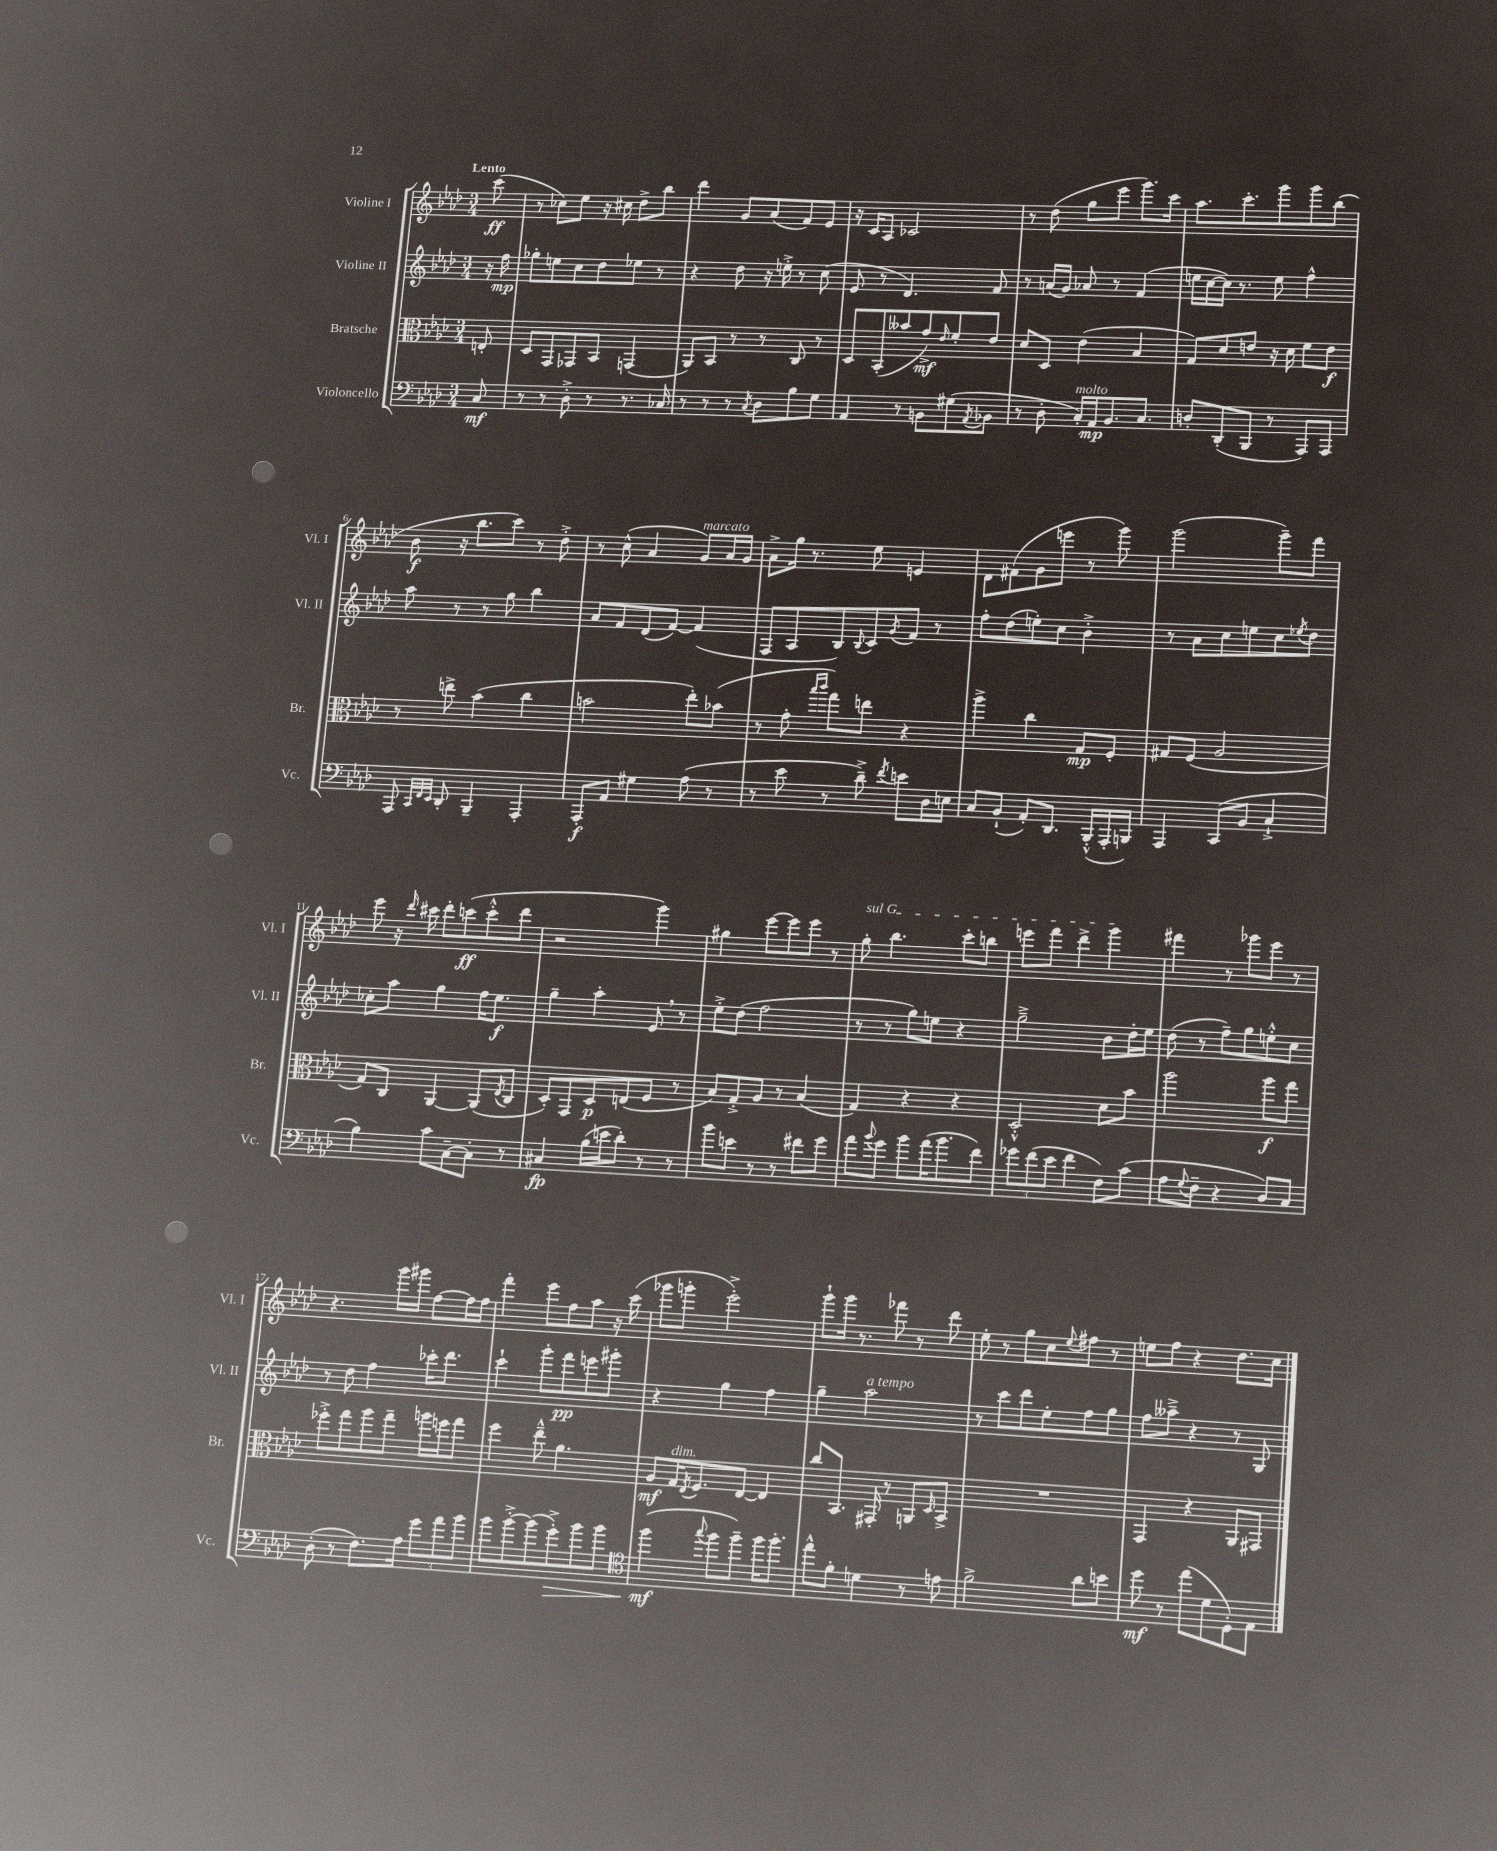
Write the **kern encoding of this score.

**kern	**kern	**kern	**kern
*staff4	*staff3	*staff2	*staff1
*clefF4	*clefC3	*clefG2	*clefG2
*k[b-e-a-d-]	*k[b-e-a-d-]	*k[b-e-a-d-]	*k[b-e-a-d-]
*M3/4	*M3/4	*M3/4	*M3/4
8C	8E'	16r	(8ccc
.	.	16ff	.
=	=	=	=
8r	8D-	8gg-'	8r
8r	8GG	8ee	8cc-)
8D-'^	8GG-	8cc	8ee-
8r	8BB-	8dd-	16r
.	.	.	16cc#
8.r	(4GG	8ee-	8dd-^
.	.	8r	8bb-
16C-	.	.	.
=	=	=	=
8r	8AA-)	4r	4ddd-
8r	8BB-	.	.
8r	8r	8dd-	8g
8qC	.	.	.
8D-	8r	16r	(8a-
.	.	16ee'^	.
8B-	8C	8r	8f)
8G	8r	(8cc	8e-
=	=	=	=
4AA-	8D-	8e-	16r
.	.	.	16c
.	(8BB-'	8r	8A-
8r	8b--	4.d-)	2c-
8BB	8g^)	.	.
.	16qqe-	.	.
(8G#	8f'	.	.
8qAA-	.	.	.
8BB-	8e-	8f	.
=	=	=	=
8r	8d-	8r	8r
8D-'	8D-	(16a	(8dd-
.	.	16g)	.
16C')	(4e-	8a-	8gg
16AA-	.	.	.
8.BB-	.	8r	8eee-
.	4B-	(4f	8.ggg)
8.C	.	.	.
.	.	.	16ccc
=	=	=	=
8D'	8G)	16ee	8.aa-
.	.	[16cc	.
(8DD-'	8d-	16cc])	.
.	.	8.r	8.ccc'
8BBB-	8e	.	.
8r	16r	8ee	8ggg
.	16d-	.	.
8AAA-)	8f	4ff^^	8ggg
8AAA-	8e	.	(8bb-
=	=	=	=
8AAA-	8r	8aa-	8b-
32qqCC	.	.	.
32qqFF	.	.	.
32qqEE-	.	.	.
8DD-'	8ee^	8r	16r
.	.	.	8.bb-
4BBB-~	(4b-	8r	.
.	.	8gg	8ccc)
4AAA-'	4cc	4bb-	8r
.	.	.	8dd-'^
=	=	=	=
8AAA-'	2b	8a-	8r
8AA-	.	8f	(8cc^^
4G#	.	(8d-	4a-
.	.	[8f)	.
(8A-	8ee-')	(4f]	8g)
8r	(8b-	.	16a-
.	.	.	16g
=	=	=	=
8r	8r	8F	8a-^
8e-	8g'	8A-	16gg
.	.	.	8.r
.	16qqbb-	.	.
.	16qqccc	.	.
8r	8gg)	8B-)	.
.	.	8qqB-	.
8d-~^)	8ee	8c	8ee-
8qf	.	8qg	.
8e	4r	8f	4e
16D-	.	8r	.
16E	.	.	.
=	=	=	=
8C	4aa-^	8ff'	8d-
(8BB-`	.	(8dd-	(8f#
8AA-')	4cc	8ee')	8g
8.DD-	.	8cc	8eee
.	8G	4b-'^	8r
(16BBB-'^^	.	.	.
16AAA-'	8F'	.	8ggg)
16BBB)	.	.	.
=	=	=	=
4AAA-	8G#	8r	(2ggg
.	(8F	8a-	.
(8CC	2A-	8cc	.
8BB-	.	8ee	.
4C`^	.	8cc	8ggg~)
.	.	8qee-	.
.	.	8dd-	8fff
=	=	=	=
4B-)	8G)	8cc-'	8eee-
.	8C	8aa-	16r
.	.	.	16qqddd-
.	.	.	16ccc#
8c	[4AA-	4gg	8ddd-'
[8C~	.	.	(8ccc
8C']	(8AA-]	16ff	8ccc'^^
.	.	8.ee-	.
.	8qE-	.	.
8r	8C	.	8ddd-
=	=	=	=
4C#	8D-')	4gg~	2r
.	8GG	.	.
(16B-	8D-	4aa-'	.
16e	.	.	.
8d-')	(8E	.	.
8r	8F	8e-	4ggg)
8r	8r	8r	.
=	=	=	=
8b-	8B-)	8ee-'^	4gg#
8e	8G'^	(8dd-	.
8r	8A-	2ff	[8eee-
8r	8r	.	8eee-]
8f#	(4B-	.	8eee-
8g	.	.	8r
=	=	=	=
8a-	4G)	8r	8gg'
8qqb-	.	.	.
8g	.	8r	4.bb-
8b-	4r	8gg)	.
(16a-	.	8ee	.
8.b-	.	.	.
.	4r	4r	8ccc'
8f)	.	.	8bb
=	=	=	=
12g-	2D-'^^	2gg~^	8eee
(12f	.	.	.
.	.	.	8fff
12e-	.	.	.
4f	.	.	4ddd-^
8F)	8d-	8b-	4ggg
(8c	8b-	16dd-'	.
.	.	16ee-	.
=	=	=	=
8A-	2aa-	(8dd-	4fff#
8qqG	.	.	.
8F~	.	8r	.
4r	.	8ff~)	8r
.	.	8gg	8ggg-
8D-)	8aa-	8ee'^^	8eee-
8C	8gg	8cc	8r
=	=	=	=
(8D-'	8ff-'^	8r	4.r
8r	8gg	8dd-	.
8.F)	8aa-	4ff	.
.	8gg~	.	16ggg
16A-	.	.	16ggg#
12g	16aa	16ccc-'	[8ff
.	16ff	8.ddd-	.
12a-	.	.	.
.	8gg	.	16ff]
12b-	.	.	.
.	.	.	16ff
=	=	=	=
8b-	4ff	4ccc`	4fff'
[8b-'^	.	.	.
(8b-]	8ee-~^^	8ggg'	8eee-
8g'^)	4.a-	8fff	8ff
8b-	.	8eee	8aa-
8b-	.	8ggg#'	16r
.	.	.	(16ccc
=	=	=	=
*clefC4	*	*	*
(4ff	8A-	4r	8ggg-
.	16G	.	8ggg'
.	8qE-	.	.
.	8.F	.	.
8qqgg	.	.	.
8ff	.	4gg	2eee-'^)
8ff~)	[8E-	.	.
16ff	4E-]	4ff	.
8.ff'	.	.	.
=	=	=	=
8ee-^^	8cc	4gg~	8ggg`
8f'	8.BB-	.	16ggg
.	.	.	8.r
4d	.	2aa-	.
.	16GG#'	.	.
.	8r	.	8fff-
8r	8AA	.	8r
.	16qqD-	.	.
8e	8BB-^	.	8ddd-
=	=	=	=
2f^	2.r	8r	8ee-'
.	.	8ccc	8r
.	.	8ddd-	8gg
.	.	8ee-'	8cc
.	.	.	8qqee-
8a-	.	8ff	8ff#
8b	.	8gg	8r
=	=	=	=
8dd-	4GG	8ff	8ee
8r	.	8aa--~^	8ff
(8ee-	4r	4r	4r
8d-	.	.	.
8D-')	8AA-	8r	8.dd-
8E-	8GG#	8G	.
.	.	.	16cc
==	==	==	==
*-	*-	*-	*-
